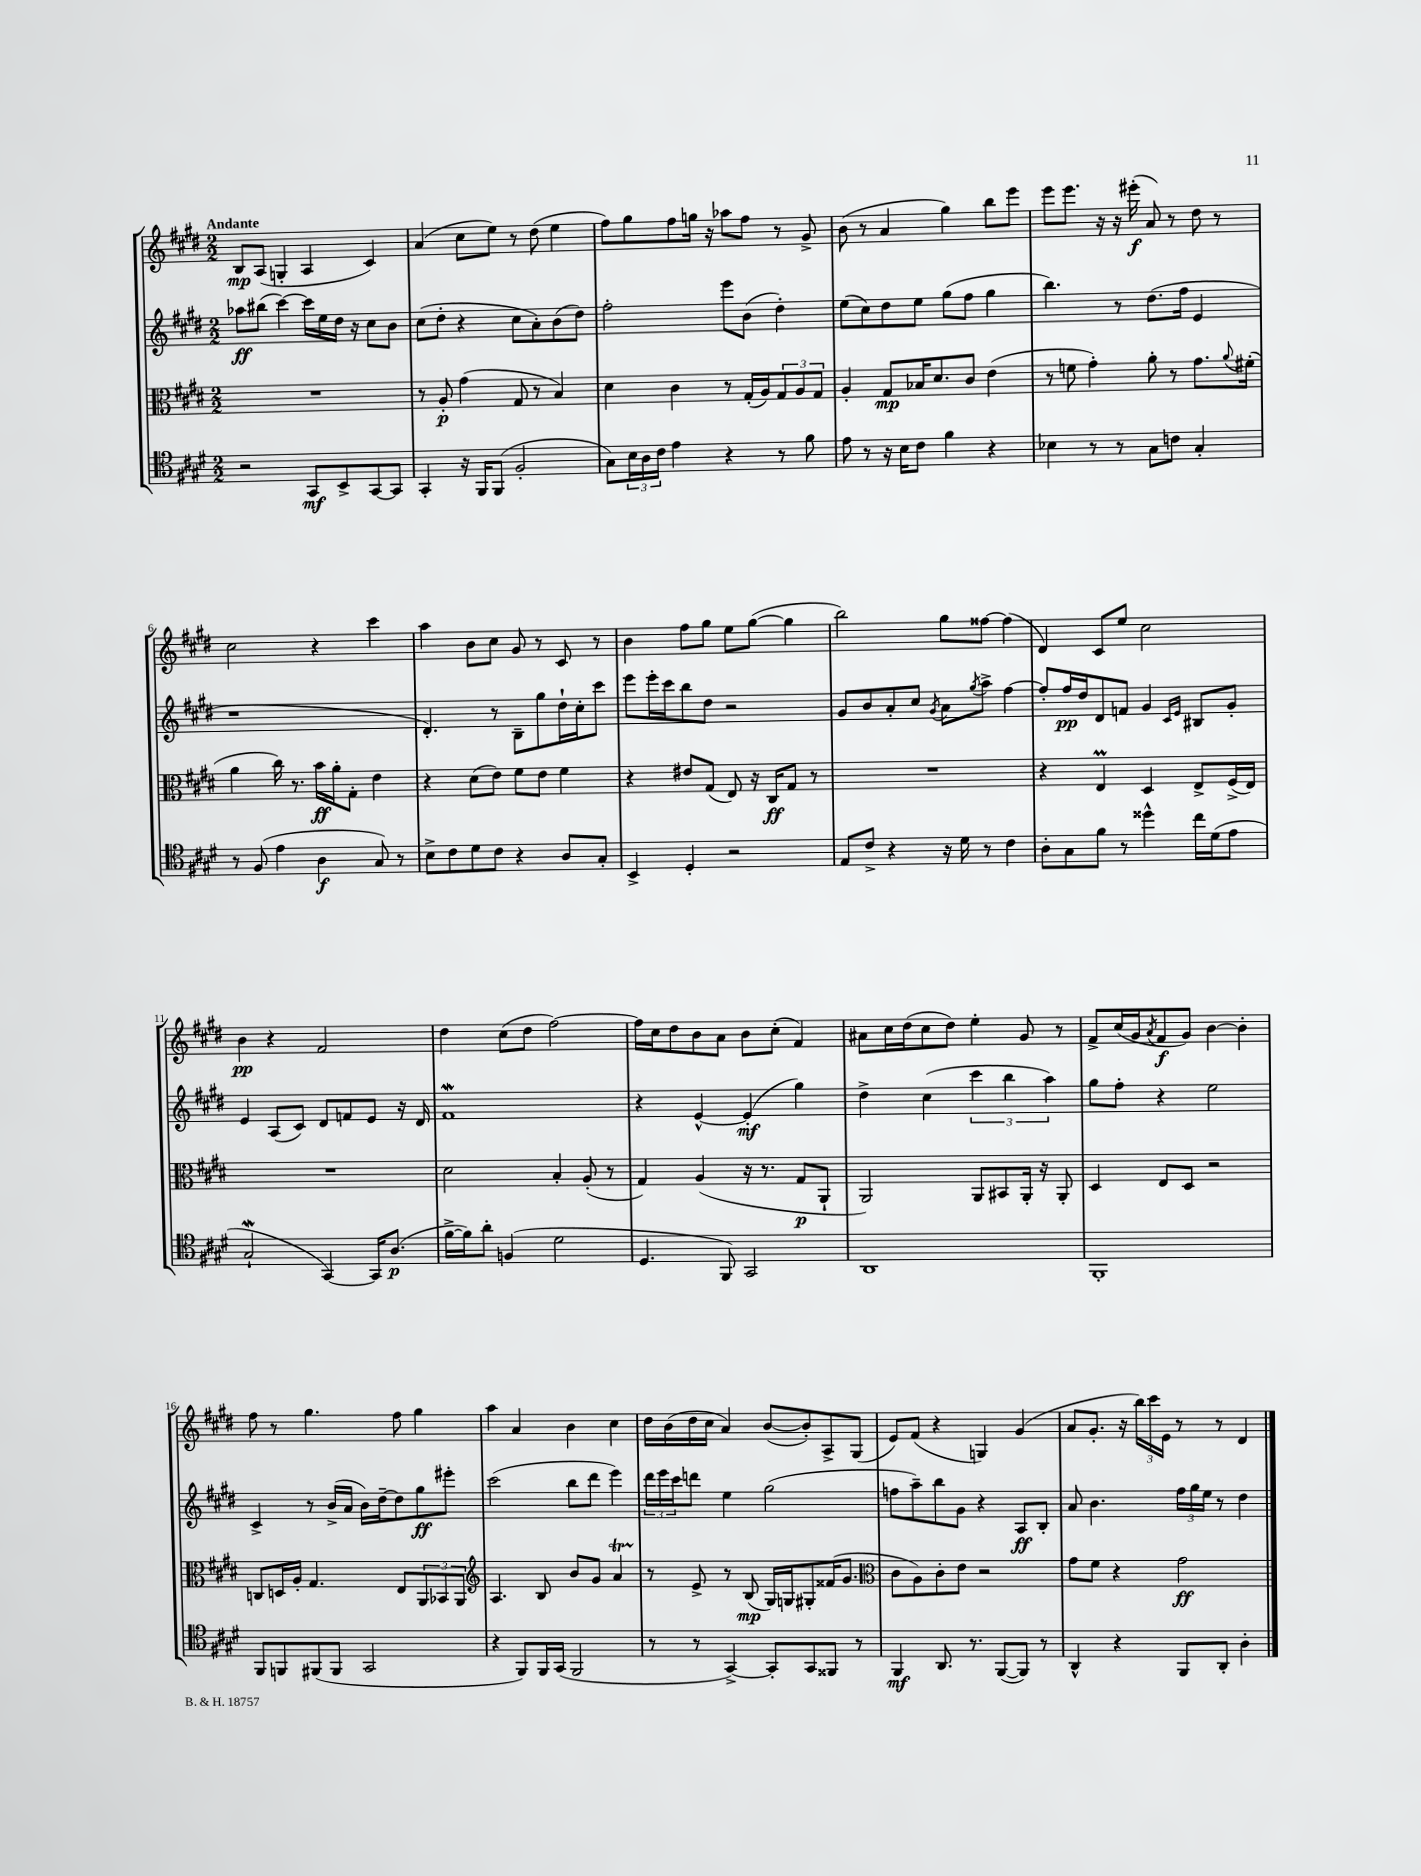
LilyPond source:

<<
\new StaffGroup <<
\new Staff = "s0" {
    \clef treble \key e \major \numericTimeSignature \time 2/2 \tempo "Andante"
    b8\mp a8( g4-. a4 cis'4) |
    a'4( cis''8 e''8) r8 dis''8( e''4 |
    fis''8) gis''8 fis''8 g''16 r16 aes''8 fis''8 r8 gis'8-> |
    b'8( r8 a'4 gis''4) b''8 e'''8 |
    e'''8 e'''8. r16 r16 eis'''16-.\f( a'8) r8 dis''8 r8 |
    cis''2 r4 cis'''4 |
    a''4 b'8 cis''8 gis'8 r8 cis'8 r8 |
    b'4 fis''8 gis''8 e''8 gis''8~( gis''4 |
    b''2) gis''8 fisis''8~ fisis''4( |
    dis'4) cis'8 e''8 cis''2 |
    b'4\pp r4 fis'2 |
    dis''4 cis''8( dis''8 fis''2~) |
    fis''16 cis''16 dis''8 b'8 a'8 b'8 cis''8-.( fis'4) |
    ais'8 cis''16 dis''16( cis''8 dis''8) e''4-. gis'8 r8 |
    fis'8-> cis''16( gis'16 \acciaccatura { a'8 } fis'8\f gis'8) b'4~ b'4-. |
    fis''8 r8 gis''4. fis''8 gis''4 |
    a''4 a'4 b'4 cis''4 |
    dis''16 b'16( dis''16 cis''16 a'4) b'8~( b'8-.) a8-> gis8( |
    e'8) fis'8( r4 g4) gis'4( |
    a'8 gis'8.-. r16 \tuplet 3/2 { b''16) cis'''16 e'16 } r8 r8 dis'4 \bar "|." |
}
\new Staff = "s1" {
    \clef treble \key e \major \numericTimeSignature \time 2/2
    aes''8\ff bis''8( cis'''4~) cis'''16 e''16 dis''16 r16 cis''8 b'8 |
    cis''8( dis''8-. r4 cis''8 a'8-.) b'8( dis''8) |
    fis''2-. e'''8 b'8( dis''4-.) |
    e''8( cis''8) dis''8 e''8 gis''8( fis''8 gis''4 |
    b''4.) r8 dis''8.( fis''16 e'4 |
    r1 |
    dis'4.-.) r8 b8-- gis''8 dis''16-! cis''16-. cis'''8 |
    e'''8 e'''16-. cis'''16 b''8 dis''8 r2 |
    gis'8 b'8 a'8-. cis''8 \acciaccatura { gis'8 } a'8 \acciaccatura { gis''8 } a''8-> fis''4~ |
    fis''8-. fis''16\pp dis''16 dis'8 f'8 gis'4 \grace { cis'16 e'16 } bis8 gis'8-. |
    e'4 a8( cis'8) dis'8 f'8 e'8 r16 dis'16 |
    fis'1\mordent |
    r4 e'4~-^ e'4-.\mf( gis''4) |
    dis''4-> cis''4( \tuplet 3/2 { cis'''4 b''4 a''4) } |
    gis''8 fis''8-. r4 e''2 |
    cis'4-> r8 b'16->( a'16 b'16) dis''16~-- dis''8 gis''8\ff eis'''8-. |
    cis'''2( b''8 dis'''8 e'''4) |
    \tuplet 3/2 { dis'''16 e'''16 cis'''16 } d'''8 e''4 gis''2( |
    f''8 a''8--) b''8 gis'8 r4 a8\ff b8-. |
    a'8 b'4. \tuplet 3/2 { fis''16 gis''16 e''16 } r8 dis''4 \bar "|." |
}
\new Staff = "s2" {
    \clef alto \key e \major \numericTimeSignature \time 2/2
    R1 |
    r8 a8-.\p gis'4( gis8 r8 b4) |
    dis'4 cis'4 r8 gis16-.( a16) \tuplet 3/2 { gis8 a8 gis8 } |
    a4-. gis8\mp bes16 dis'8. cis'8 e'4( |
    r8 f'8 gis'4-.) a'8-. r8 gis'8. \appoggiatura { a'8 } fis'16-.( |
    a'4 cis''16) r8. b'16\ff a'16-. gis8-. e'4 |
    r4 dis'8( e'8) fis'8 e'8 fis'4 |
    r4 eis'8 gis8( e8) r16 cis16\ff gis8 r8 |
    R1 |
    r4 e4\prall dis4 e8-> fis16->( e16) |
    R1 |
    dis'2 b4-. a8-.( r8 |
    gis4) a4( r16 r8. gis8\p a,8-! |
    a,2) a,8 bis,8 a,16-. r16 a,8-. |
    dis4 e8 dis8 r2 |
    c8 d16 a16-. gis4. e8 \tuplet 3/2 { a,8 bes,8 a,8 } |
    \clef treble a4. b8 b'8 gis'8 a'4\startTrillSpan |
    r8\stopTrillSpan e'8-> r8 b8\mp( gis16) g16 gis8-. fisis'16( gis'8. |
    \clef alto cis'8 a8) cis'8-. e'8 r2 |
    gis'8 fis'8 r4 gis'2\ff \bar "|." |
}
\new Staff = "s3" {
    \clef tenor \key e \major \numericTimeSignature \time 2/2
    r2 gis,8\mf b,8-> gis,8~ gis,8 |
    gis,4-. r16 fis,16 fis,8( fis2-. |
    gis8) \tuplet 3/2 { b16 a16 cis'16 } e'4 r4 r8 fis'8 |
    e'8 r8 r16 b16 cis'8 fis'4 r4 |
    bes4 r8 r8 gis8 c'8 gis4-. |
    r8 fis8( e'4 a4\f gis8) r8 |
    b8-> cis'8 dis'8 cis'8 r4 a8 gis8-. |
    b,4-> dis4-. r2 |
    e8 cis'8-> r4 r16 dis'16 r8 cis'4 |
    a8-. gis8 fis'8 r8 disis''4-^ cis''16 dis'16( e'8 |
    gis2-!\mordent gis,4~) gis,16 a8.\p( |
    fis'16~-> fis'16) a'8-. f4( dis'2 |
    dis4. fis,8) gis,2 |
    a,1 |
    fis,1-. |
    fis,8 f,8 fis,8( fis,8 gis,2 |
    r4 fis,8) fis,16 gis,16( fis,2 |
    r8 r8 gis,4~->) gis,8-. gis,8 fisis,8 r8 |
    fis,4\mf a,8. r8. fis,8~( fis,8) r8 |
    a,4-^ r4 fis,8 a,8-. a4-. \bar "|." |
}
>>
>>
